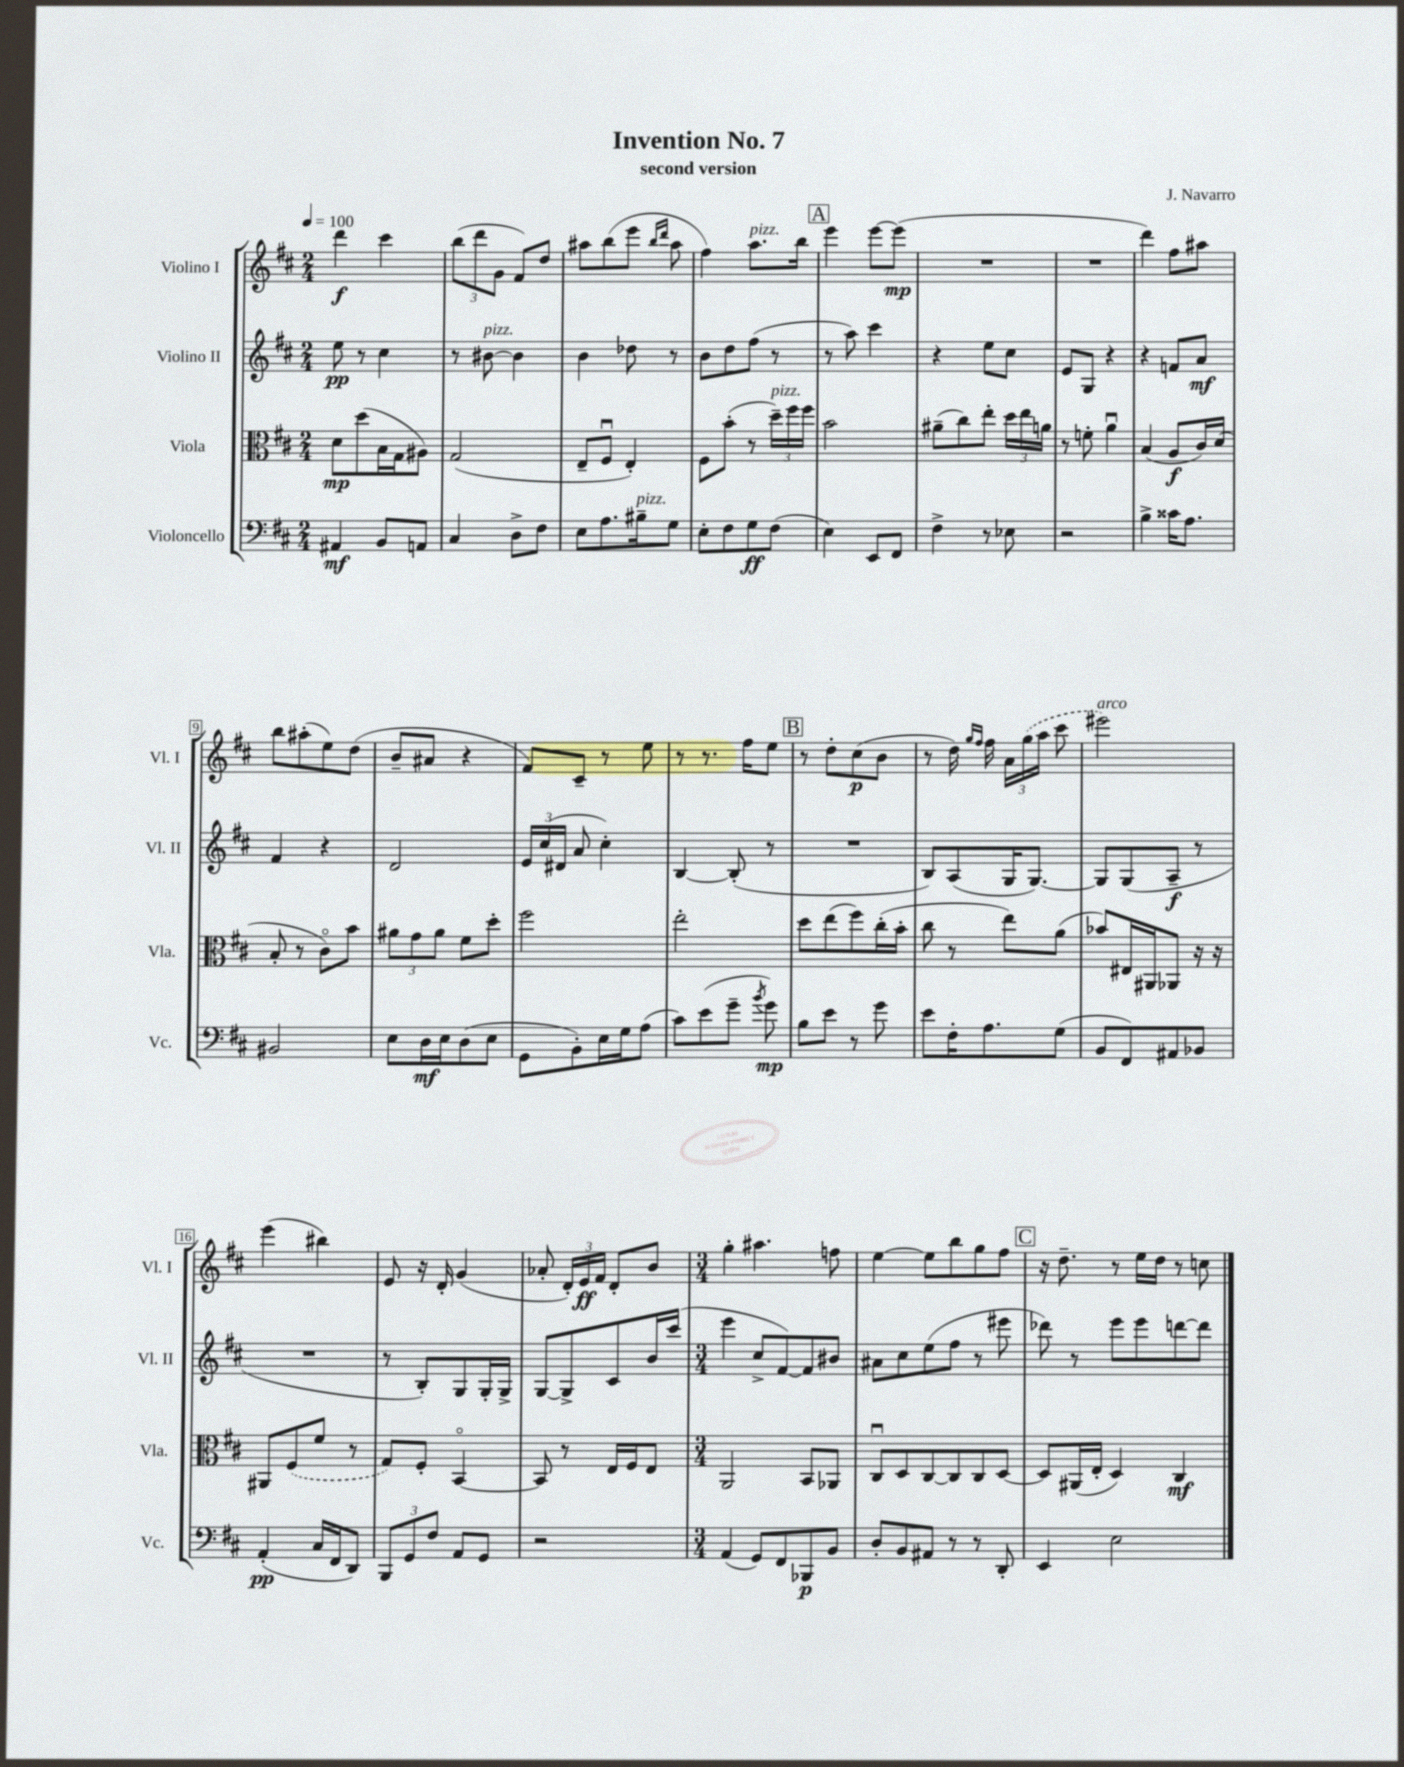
\header { title = "Invention No. 7" composer = "J. Navarro" subtitle = "second version" }
<<
\new StaffGroup <<
\new Staff = "s0" \with { instrumentName = "Violino I" shortInstrumentName = "Vl. I" } {
    \clef treble \key d \major \numericTimeSignature \time 2/4 \tempo 4 = 100
    \autoBeamOff d'''4\f cis'''4 |
    \tuplet 3/2 { b''8[( d'''8 g'8] } fis'8[) d''8] |
    ais''8[ b''8( e'''8] \grace { b''16[ d'''16] } ais''8 |
    fis''4) a''8.[^\markup { \italic "pizz." } b''16] |
    \mark \markup { \box "A" } e'''4 e'''8[~ e'''8]\mp( |
    R2 |
    R2 |
    d'''4) fis''8[ ais''8] |
    b''8[ ais''8-.( e''8) d''8]( |
    b'8[-- ais'8] r4 |
    fis'8[) cis'8]-- r8 e''8 |
    r8 r8. fis''16[ e''8] |
    \mark \markup { \box "B" } r8 d''8[-. cis''8\p( b'8] |
    r8 d''16) \grace { g''16[ fis''16] } fis''16 \tuplet 3/2 { a'16[ \once \slurDashed g''16( a''16] } cis'''8 |
    eis'''2^\markup { \italic "arco" }) |
    e'''4( bis''4) |
    e'8 r16 d'16-. g'4( |
    aes'8-. \tuplet 3/2 { d'16[-.) e'16\ff fis'16] } d'8[-. b'8] |
    \numericTimeSignature \time 3/4 g''4-. ais''4. f''8 |
    e''4~ e''8[ b''8 g''8 fis''8] |
    \mark \markup { \box "C" } r16 d''8.-- r8 e''16[ d''16] r8 c''8 \bar "|." |
}
\new Staff = "s1" \with { instrumentName = "Violino II" shortInstrumentName = "Vl. II" } {
    \clef treble \key d \major \numericTimeSignature \time 2/4
    \autoBeamOff e''8\pp r8 cis''4 |
    r8 bis'8~^\markup { \italic "pizz." } bis'4 |
    b'4 des''8 r8 |
    b'8[ d''8 fis''8]( r8 |
    \mark \markup { \box "A" } r8 a''8) cis'''4 |
    r4 e''8[ cis''8] |
    e'8[ g8] r4 |
    r4 f'8[ a'8]\mf |
    fis'4 r4 |
    d'2 |
    \tuplet 3/2 { e'16[ cis''16( dis'16] } a'8 cis''4-.) |
    b4~ b8-.( r8 |
    \mark \markup { \box "B" } R2 |
    b8[) a8( g16 g8.]~) |
    g8[ g8( a8]--\f r8 |
    R2 |
    r8 b8[-.) g8 g16-. g16]-> |
    g8[~ g8-> cis'8 b'16 cis'''16]( |
    \numericTimeSignature \time 3/4 e'''4 cis''8[-> fis'8~) fis'8 bis'8] |
    ais'8[ cis''8 e''8( fis''8] r8 eis'''8 |
    \mark \markup { \box "C" } des'''8) r8 e'''8[ e'''8 d'''8~ d'''8] \bar "|." |
}
\new Staff = "s2" \with { instrumentName = "Viola" shortInstrumentName = "Vla." } {
    \clef alto \key d \major \numericTimeSignature \time 2/4
    \autoBeamOff d'8[\mp d''8( b16 g16 ais8]) |
    g2( |
    e8[-- fis8]\downbow e4-.) |
    fis8[ b'8]-.( r8 \tuplet 3/2 { d''16[--^\markup { \italic "pizz." }) fis''16 fis''16] } |
    \mark \markup { \box "A" } b'2 |
    ais'8[--( cis''8) e''8]-. \tuplet 3/2 { d''16[ e''16 a'16] } |
    r8 f'8-. a'4\downbow |
    b4( a8[\f cis'16) d'16]( |
    b8-. r8 cis'8[\flageolet) b'8] |
    \tuplet 3/2 { ais'8[ g'8 ais'8] } fis'8[ d''8]-. |
    fis''2 |
    e''2-. |
    \mark \markup { \box "B" } d''8[ e''8( fis''8) cis''16-.( b'16]-. |
    cis''8 r8 e''8[) a'8]( |
    bes'8[) eis16 ais,16 aes,8] r16 r16 |
    ais,8[ \once \slurDashed fis8( fis'8] r8 |
    g8[) fis8]-. b,4~\flageolet |
    b,8 r8 e16[ fis16 e8] |
    \numericTimeSignature \time 3/4 a,2 b,8[ aes,8] |
    cis8[\downbow d8 cis8~ cis8 cis8 d8]~ |
    \mark \markup { \box "C" } d8[ ais,16( e16]-. d4) cis4\mf \bar "|." |
}
\new Staff = "s3" \with { instrumentName = "Violoncello" shortInstrumentName = "Vc." } {
    \clef bass \key d \major \numericTimeSignature \time 2/4
    \autoBeamOff ais,4\mf b,8[ a,8] |
    cis4 d8[-> fis8] |
    e8[ a8. bis16--^\markup { \italic "pizz." } g8] |
    e8[-. fis8 g8\ff fis8]( |
    \mark \markup { \box "A" } e4) e,8[ fis,8] |
    fis4-> r8 ees8 |
    r2 |
    b4-> cisis'16[ a8.] |
    bis,2 |
    e8[ d16\mf e16 d8( e8] |
    g,8[ b,8-.) e16 g16 a8]( |
    cis'8[) e'8( g'8]-- \acciaccatura { b'8 } g'8\mp) |
    \mark \markup { \box "B" } b8[ e'8] r8 g'8 |
    e'8[ fis16-. a8. g8]( |
    b,8[ fis,8) ais,8 bes,8] |
    a,4-.\pp( cis16[ fis,16 d,8]) |
    \tuplet 3/2 { b,,8[ g,8 fis8] } a,8[ g,8] |
    r2 |
    \numericTimeSignature \time 3/4 a,4( g,8[) fis,8 bes,,8\p b,8] |
    d8[-. b,8 ais,8] r8 r8 d,8-. |
    \mark \markup { \box "C" } e,4 e2 \bar "|." |
}
>>
>>
\layout { \context { \Score \override BarNumber.stencil = #(make-stencil-boxer 0.1 0.3 ly:text-interface::print) } }
